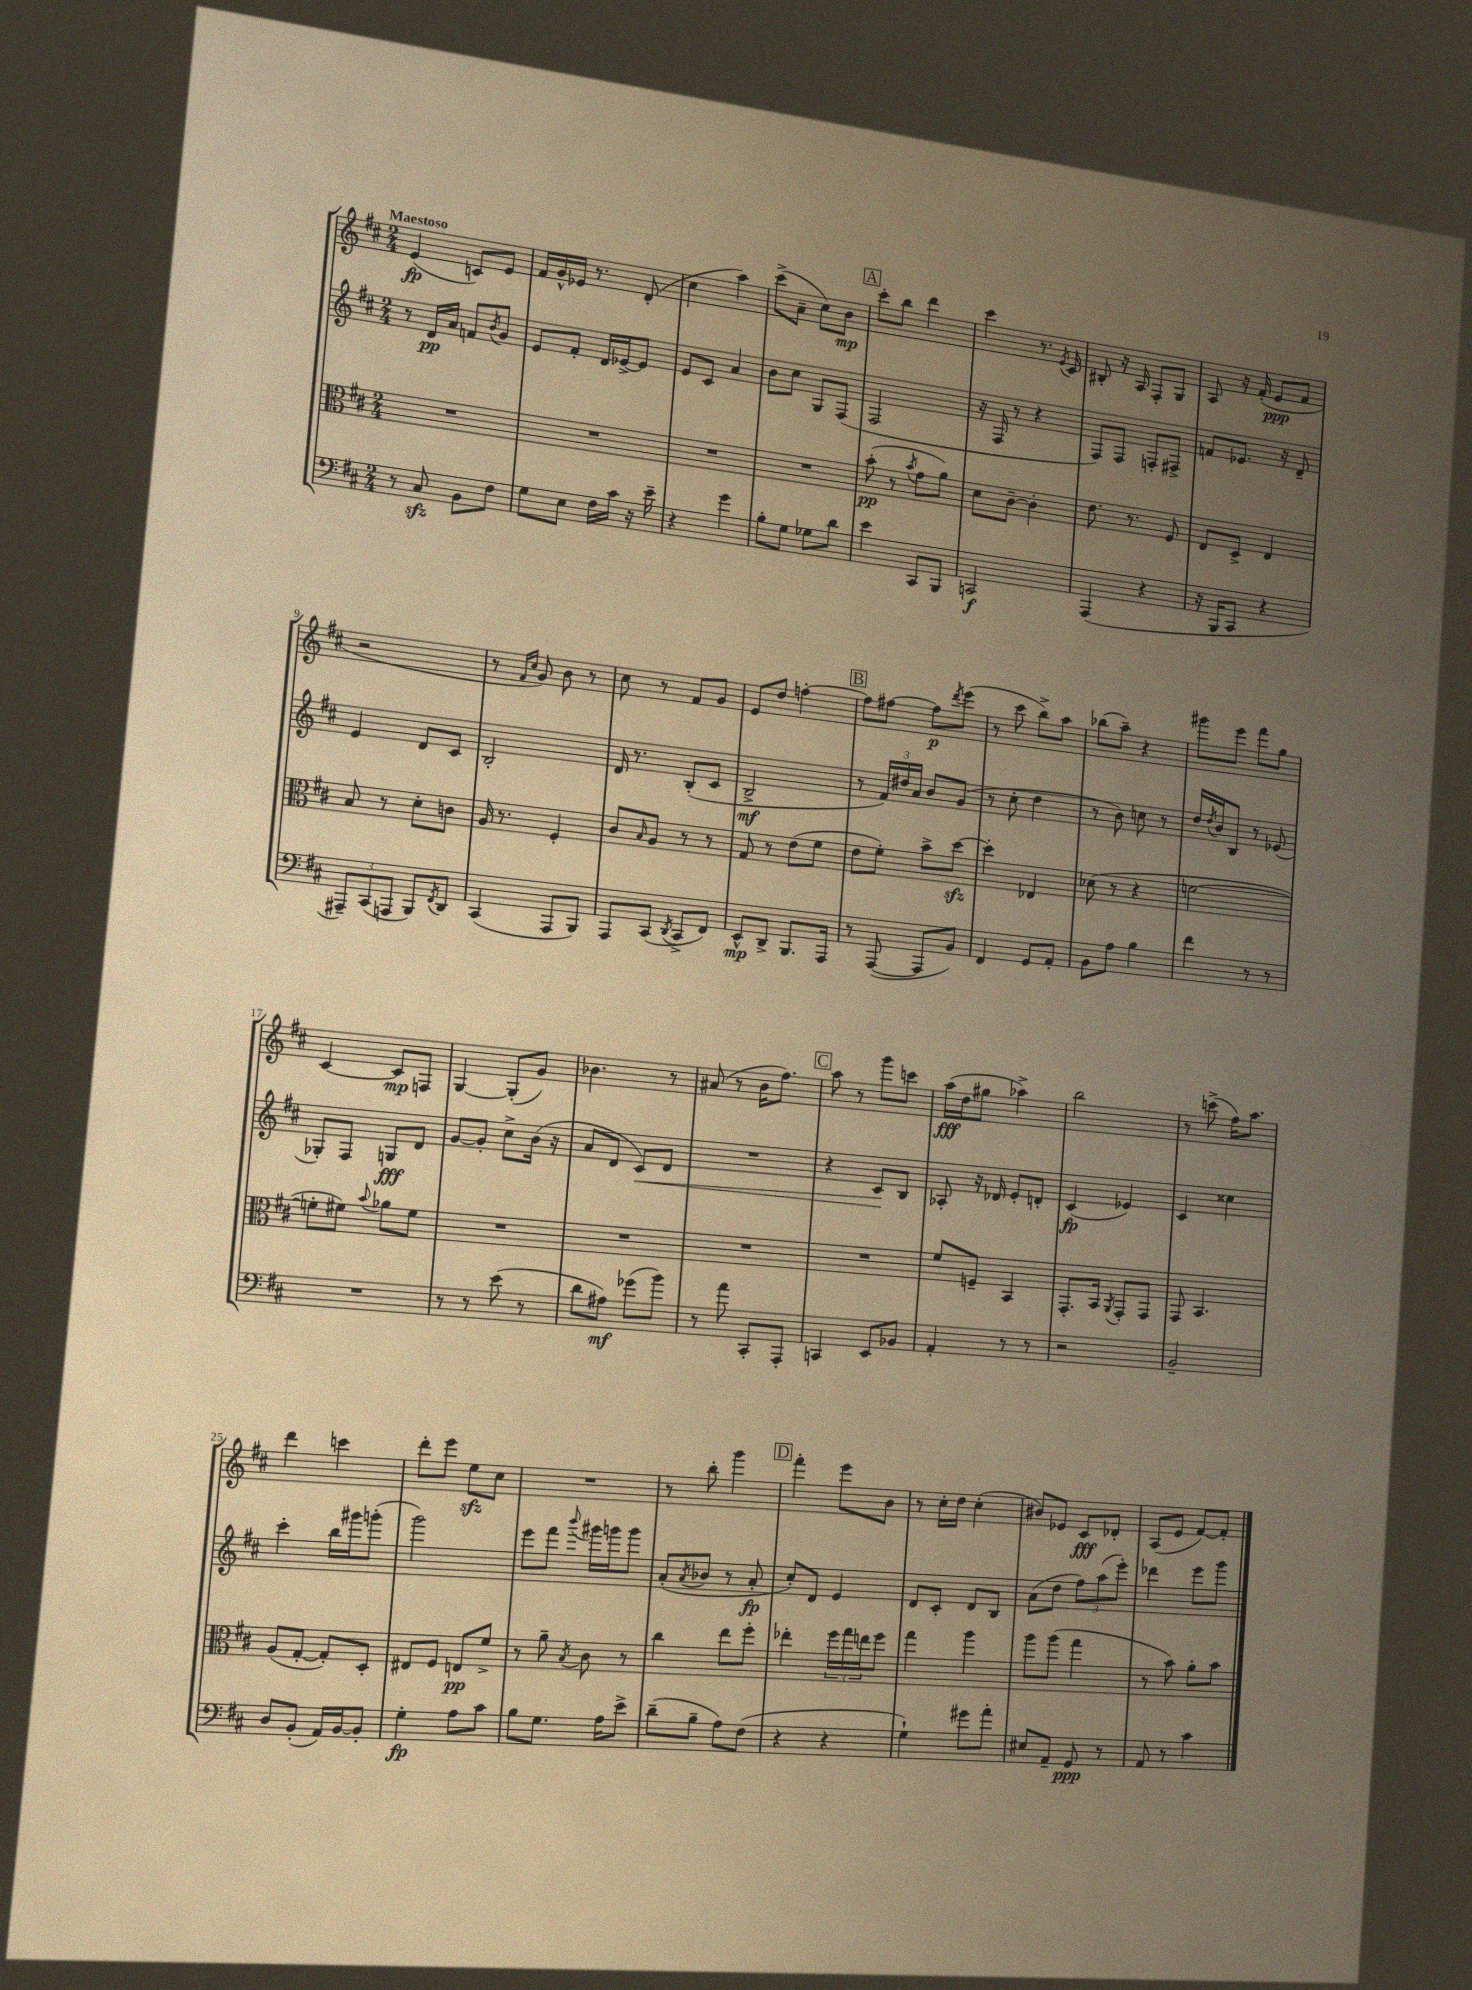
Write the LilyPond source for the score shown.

<<
\new StaffGroup <<
\new Staff = "s0" {
    \clef treble \key d \major \numericTimeSignature \time 2/4 \tempo "Maestoso"
    e'4\fp( c'8) e'8 |
    fis'16 g'16-^ ees'16 r8. d'8-.( |
    cis''4 a''4) |
    cis'''8->( a'8-- cis''8) b'8\mp |
    \mark \markup { \box "A" } cis'''8-. b''8 d'''4 |
    cis'''4 r8. \acciaccatura { e'8 } cis'16 |
    bis8-. r16 a16 fis8-. g8 |
    a8 r16 fis'16-.( e'8\ppp fis'8 |
    r2 |
    r8 \grace { fis'16 cis''16 } g'8) b'8 r8 |
    cis''8 r8 fis'8 g'8 |
    e'8 d''8 f''4~-. |
    \mark \markup { \box "B" } f''8 fis''8~ fis''8\p \acciaccatura { d'''8 } e'''8( |
    r8 cis'''8 b''8->) a''8 |
    bes''8( a''8--) r4 |
    gis'''8 e'''8 fis'''8 g''8 |
    cis'4~ cis'8\mp f8 |
    g4~ g8-.( g'8) |
    bes'4. r8 |
    ais'8( r8 b'16 fis''8.) |
    \mark \markup { \box "C" } a''8 r8 g'''8 c'''8 |
    a''16\fff( d''16 gis''8 aes''4->) |
    b''2 |
    r8 c'''8->( fis''16) a''8. |
    d'''4 c'''4 |
    d'''8-. e'''8 e''8\sfz cis''8 |
    R2 |
    r8 b''8-. g'''4 |
    \mark \markup { \box "D" } fis'''4-. e'''8 b'8 |
    r8 cis''16-. d''16 cis''4-.( |
    bis'8) ees'8 cis'8\fff des'8-. |
    a8( e'8 fis'8~) fis'8-. \bar "|." |
}
\new Staff = "s1" {
    \clef treble \key d \major \numericTimeSignature \time 2/4
    r8 d'16\pp a'16 f'8 \acciaccatura { b'8 } g'8 |
    e'8 fis'8-. d'16 ees'16~-> ees'8 |
    e'8 cis'8 a'4 |
    b'8 cis''8 g8 fis8( |
    \mark \markup { \box "A" } fis2 |
    r16 fis16 r8 r4 |
    fis8) fis8 f8-. fis8-> |
    f'8 ees'8. r16 d'8-- |
    e'4 d'8 cis'8 |
    b2-. |
    d'16 r8. b8-.( cis'8 |
    b2->\mf |
    \mark \markup { \box "B" } r8 \tuplet 3/2 { fis'16) dis''16 a'16 } b'8 g'8( |
    r8 cis''8-. d''4 |
    r8 b'8) c''8 r8 |
    d''16 \acciaccatura { d''8 } b'16 b8 r8 ees'8( |
    ges8-.) fis8 g8\fff d'8 |
    g'8~ g'8-. cis''8-> b'16( r16 |
    a'8 d'8 cis'8\<) d'8 |
    R2 |
    \mark \markup { \box "C" } r4 cis'8\! b8 |
    aes8-. r16 des'16 e'8-. d'8-. |
    cis'4\fp( ees'4) |
    cis'4 cisis''4 |
    cis'''4-. b''16 gis'''16 g'''8-.( |
    g'''2) |
    e'''8 fis'''8 \appoggiatura { b'''8 } gis'''16 g'''16 g'''8 |
    a'8-.( \acciaccatura { a'8 } bes'8 r8 a'8-.\fp |
    \mark \markup { \box "D" } cis''8-.) d'8 e'4 |
    d'8 cis'8-. d'8 b8 |
    a'8( d''8 \tuplet 3/2 { fis''8) a''8( e'''8-.) } |
    des'''4 e'''8 g'''8 \bar "|." |
}
\new Staff = "s2" {
    \clef alto \key d \major \numericTimeSignature \time 2/4
    R2 |
    R2 |
    R2 |
    R2 |
    \mark \markup { \box "A" } b'8-.\pp( r8 \acciaccatura { b'8 } g'8 a'8) |
    d'8 cis'8~-- cis'4-. |
    e'8. r8. fis8 |
    e8 d8-> e4 |
    b8 r8 d'8-. c'8 |
    a16 r8. fis4-. |
    cis'8 \grace { b16 } a8 r8 r8 |
    g8 r8 e'8( fis'8 |
    \mark \markup { \box "B" } e'8 fis'8-.) b'8-> d''8~\sfz |
    d''4-. ees4 |
    des'8( r8 r4 |
    f'2~ |
    f'8-. fis'8) \appoggiatura { b'8 } aes'8 fis'8 |
    R2 |
    R2 |
    R2 |
    \mark \markup { \box "C" } R2 |
    fis'8 f8-- b,4 |
    g,8.-. b,16 \acciaccatura { a,8 } g,8-. g,8 |
    g,8 b,4. |
    a8( g8~-. g8-.) d8-. |
    eis8 fis8 e8\pp fis'8-> |
    r8 a'8-- \acciaccatura { b8 } cis'8 r8 |
    cis''4 e''8 fis''8-. |
    \mark \markup { \box "D" } ees''4-. \tuplet 3/2 { fis''16 g''16 e''16 } fis''8 |
    g''4 a''4 |
    a''8 a''8( g''4 |
    r8 b'8) a'8-. b'8 \bar "|." |
}
\new Staff = "s3" {
    \clef bass \key d \major \numericTimeSignature \time 2/4
    r8 cis8\sfz b,8 fis8 |
    g8 e8 fis16 cis'16 r16 e'16-- |
    r4 g'4 |
    b8-. g8 ges8 d'8 |
    \mark \markup { \box "A" } e'4 cis,8 b,,8 |
    c,2\f |
    a,,4( r4 |
    r16 b,,16 cis,8 r4 |
    \tuplet 3/2 { ais,,8--) cis,8( a,,8 } b,,8) \acciaccatura { fis,8 } d,8 |
    cis,4( a,,8 b,,8) |
    a,,8 cis,8( \acciaccatura { d,8 } cis,8-> fis,8) |
    e,8-^\mp d,8-> b,,8. a,,16 |
    \mark \markup { \box "B" } r8 a,,8~( a,,8 b,8) |
    fis,4 g,8 a,8-. |
    b,8 a8 b4 |
    fis'4 r8 r8 |
    R2 |
    r8 r8 e'8( r8 |
    d'8 ais8\mf) ges'8( b'8) |
    r8 a'8 cis,8-. a,,8-. |
    \mark \markup { \box "C" } c,4 e,8 bes,8 |
    a,4-. r8 r8 |
    r2 |
    b,2-- |
    d8 b,8-.( a,16) b,16~ b,8-. |
    g4-.\fp a8 cis'8 |
    b8 g8. a16 e'8-> |
    d'8--( b8-- a8) fis8( |
    \mark \markup { \box "D" } r4 r4 |
    g4-!) gis'8 a'8-. |
    eis8 a,8-- g,8\ppp r8 |
    a,8 r8 cis'4 \bar "|." |
}
>>
>>
